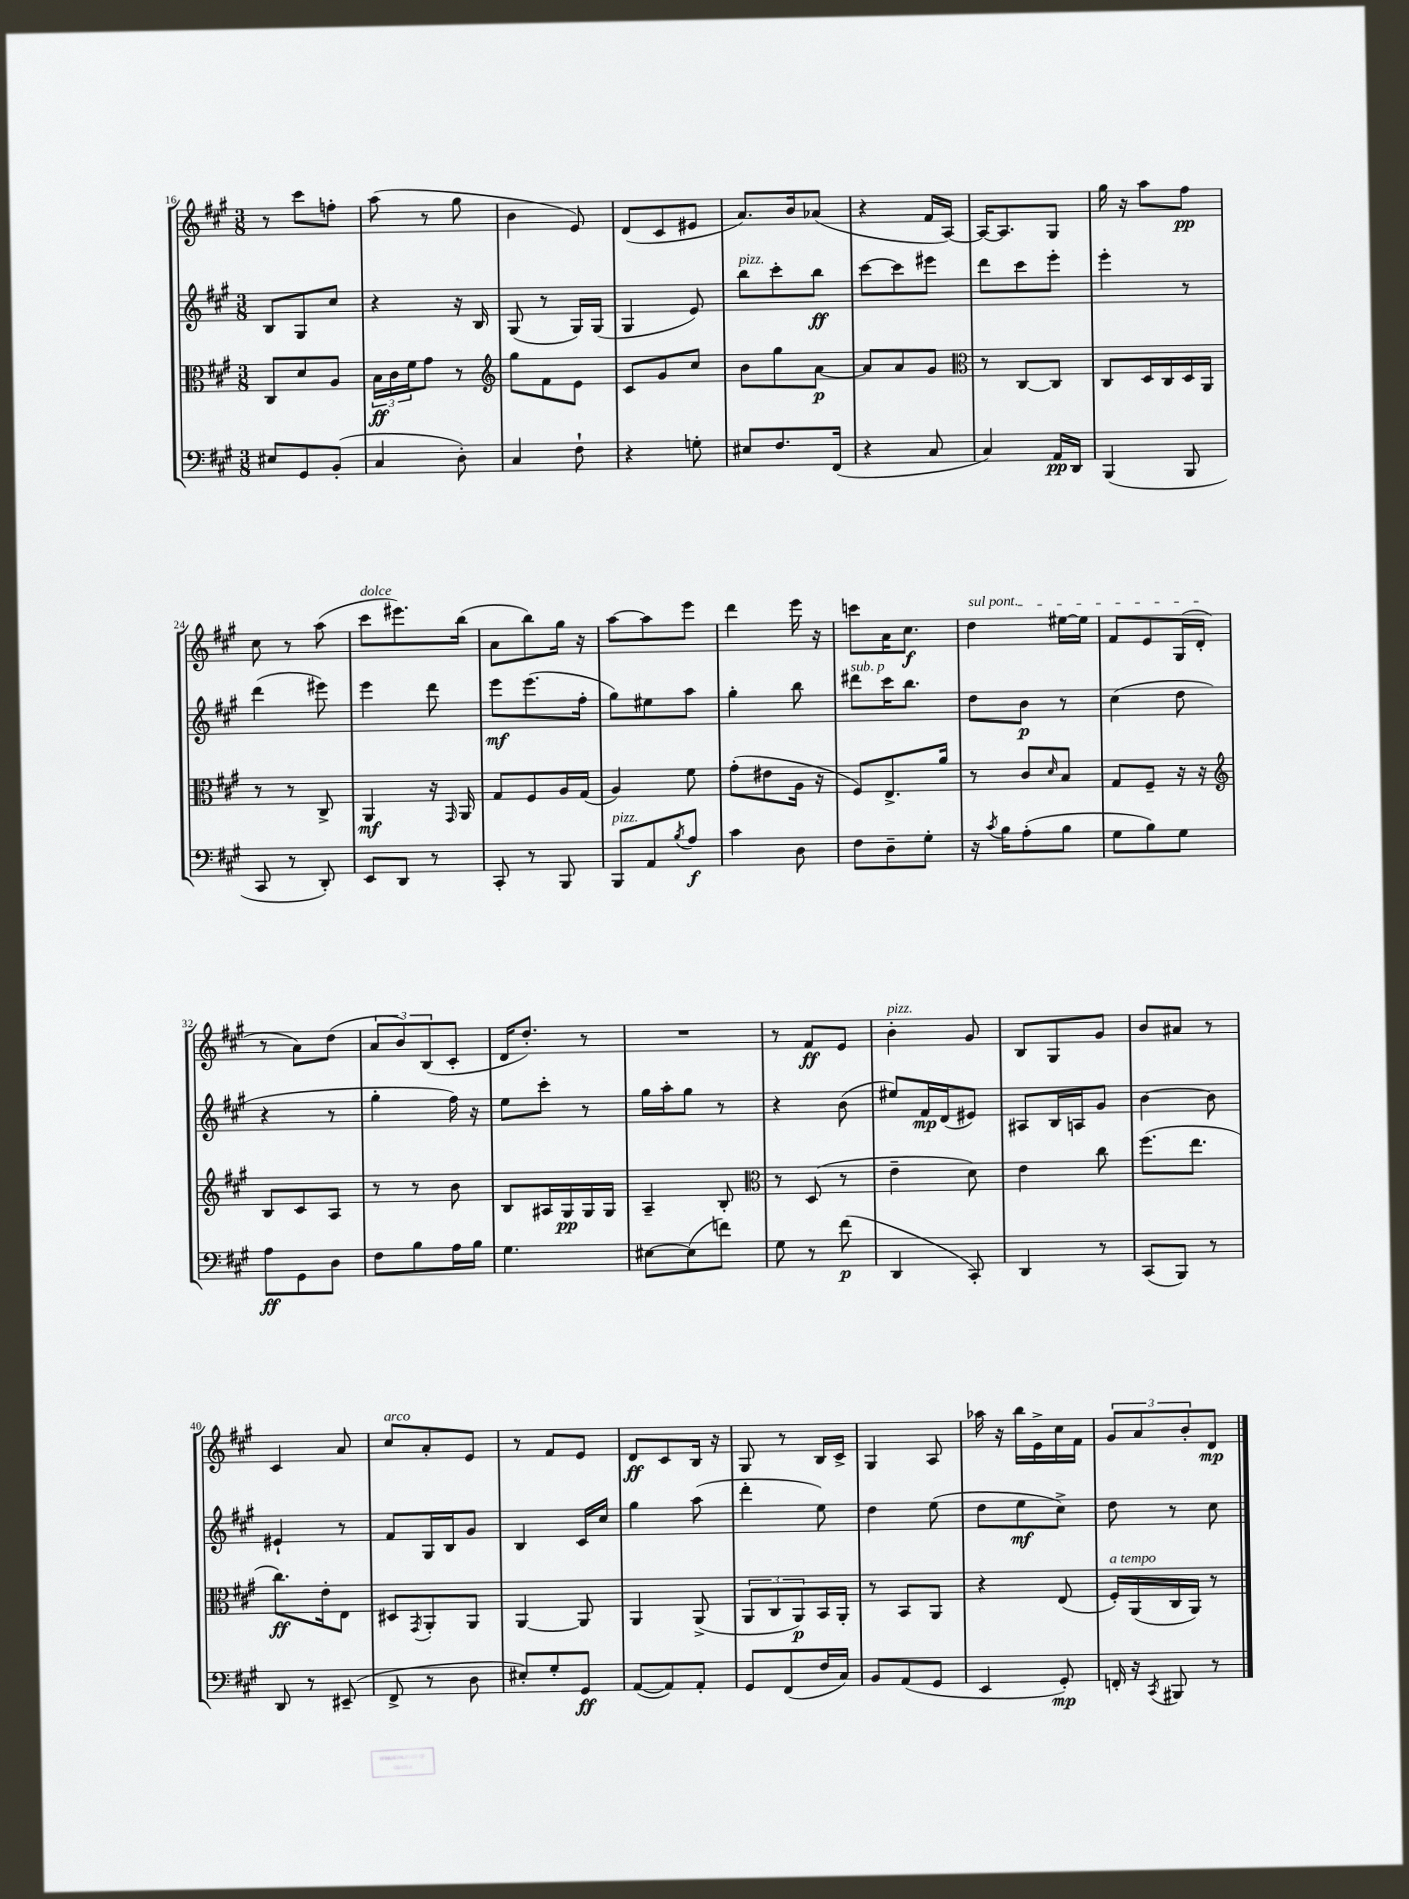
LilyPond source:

<<
\new StaffGroup <<
\new Staff = "s0" {
    \clef treble \key a \major \numericTimeSignature \time 3/8
    r8 cis'''8 f''8-. |
    a''8( r8 gis''8 |
    b'4 e'8) |
    d'8( cis'8 eis'8 |
    a'8.) b'16 aes'8( |
    r4 fis'16 a16~) |
    a16~ a8. gis8 |
    gis''16 r16 a''8 fis''8\pp |
    cis''8 r8 a''8( |
    cis'''8^\markup { \italic "dolce" } eis'''8.) b''16( |
    a'8 b''8) gis''16 r16 |
    a''8~ a''8 e'''8 |
    d'''4 e'''16 r16 |
    c'''8 a'16 cis''8.\f |
    \once \override TextSpanner.bound-details.left.text = \markup { \italic "sul pont." } d''4\startTextSpan eis''16~ eis''16 |
    fis'8 e'8 gis16( d'16-.\stopTextSpan |
    r8 a'8) d''8( |
    \tuplet 3/2 { a'8 b'8) b8( } cis'8-. |
    d'16 d''8.-.) r8 |
    R4. |
    r8 fis'8\ff e'8 |
    b'4-.^\markup { \italic "pizz." } gis'8 |
    b8 gis8 gis'8 |
    b'8 ais'8 r8 |
    cis'4 a'8 |
    cis''8^\markup { \italic "arco" } a'8-. e'8 |
    r8 fis'8 e'8 |
    d'8\ff cis'8 b16 r16 |
    gis8 r8 b16 cis'16-> |
    gis4 a8 |
    aes''16 r16 b''16 e'16-> cis''16 fis'16 |
    \tuplet 3/2 { gis'8 a'8 b'8-. } d'8\mp \bar "|." |
}
\new Staff = "s1" {
    \clef treble \key a \major \numericTimeSignature \time 3/8
    b8 gis8 cis''8 |
    r4 r16 b16 |
    gis8( r8 gis16) gis16( |
    gis4 e'8) |
    b''8^\markup { \italic "pizz." } cis'''8-. b''8\ff |
    cis'''8~ cis'''8 eis'''8 |
    d'''8 cis'''8 e'''8-. |
    e'''4-. r8 |
    d'''4( eis'''8) |
    e'''4 d'''8 |
    e'''8\mf e'''8.( fis''16-. |
    gis''8) eis''8 a''8 |
    gis''4-. b''8 |
    dis'''8^\markup { \italic "sub. p" } cis'''16 b''8. |
    d''8 b'8\p r8 |
    cis''4( d''8 |
    r4 r8 |
    gis''4-. fis''16) r16 |
    e''8 cis'''8-. r8 |
    gis''16 a''16-. gis''8 r8 |
    r4 b'8( |
    eis''8) fis'16\mp d'16( eis'8) |
    ais8 b16 a16 gis'8 |
    b'4~ b'8 |
    eis'4-! r8 |
    fis'8 gis16 b16 gis'8 |
    b4 cis'16 cis''16 |
    gis''4 a''8( |
    d'''4-. e''8) |
    d''4 e''8( |
    d''8 e''8\mf cis''8->) |
    d''8 r8 cis''8 \bar "|." |
}
\new Staff = "s2" {
    \clef alto \key a \major \numericTimeSignature \time 3/8
    cis8 d'8 a8 |
    \tuplet 3/2 { b16\ff cis'16 fis'16 } gis'8 r8 |
    \clef treble gis''8 fis'8 e'8 |
    cis'8 gis'8 cis''8 |
    b'8 gis''8 a'8~\p |
    a'8 a'8 gis'8 |
    \clef alto r8 cis8~ cis8 |
    cis8 d16 cis16 d16 a,16 |
    r8 r8 cis8-> |
    a,4\mf r16 \grace { gis,16 } a,16 |
    gis8 fis8 a16 gis16( |
    a4) fis'8 |
    gis'8-.( eis'8 a16 r16 |
    fis8) e8.-> a'16 |
    r8 cis'8 \grace { d'16 } b8 |
    gis8 fis8-- r16 r16 |
    \clef treble b8 cis'8 a8 |
    r8 r8 b'8 |
    b8 ais16 gis16\pp gis16 gis16 |
    a4-- b8-. |
    \clef alto r8 d8( r8 |
    e'4-- d'8) |
    e'4 cis''8 |
    fis''8.( e''8. |
    cis''8.\ff) e'16-. e8 |
    dis8 \acciaccatura { gis,8 } a,8-. a,8 |
    a,4~ a,8 |
    a,4 a,8->( |
    \tuplet 3/2 { a,8 cis8 a,8\p) } b,16 a,16-. |
    r8 b,8 a,8 |
    r4 e8( |
    fis16-.^\markup { \italic "a tempo" }) a,16( cis16 a,16) r8 \bar "|." |
}
\new Staff = "s3" {
    \clef bass \key a \major \numericTimeSignature \time 3/8
    eis8 gis,8 b,8-.( |
    cis4 d8-.) |
    cis4 fis8-! |
    r4 g8-. |
    eis8 fis8. fis,16( |
    r4 cis8 |
    cis4) a,16\pp d,16 |
    b,,4( b,,8 |
    cis,8 r8 d,8-.) |
    e,8 d,8 r8 |
    cis,8-. r8 b,,8 |
    b,,8^\markup { \italic "pizz." } a,8 \acciaccatura { b8 } a8\f |
    cis'4 d8 |
    fis8 d8-- gis8-. |
    r16 \acciaccatura { cis'8 } b16 a8-.( b8 |
    gis8 b8) gis8 |
    a8\ff gis,8 d8 |
    fis8 b8 a16 b16 |
    gis4. |
    eis8~ eis8( f'8) |
    gis8 r8 fis'8\p( |
    d,4 cis,8-.) |
    d,4 r8 |
    cis,8( b,,8) r8 |
    d,8 r8 eis,8--( |
    fis,8-> r8 d8 |
    eis8-.) gis8-. gis,8\ff |
    a,8~( a,8) a,8-. |
    gis,8 fis,8( fis16 cis16) |
    b,8 a,8( gis,8 |
    e,4 gis,8-.\mp) |
    f,16-. r16 \acciaccatura { cis,8 } bis,,8 r8 \bar "|." |
}
>>
>>
\layout { \context { \Score currentBarNumber = #16 } }
